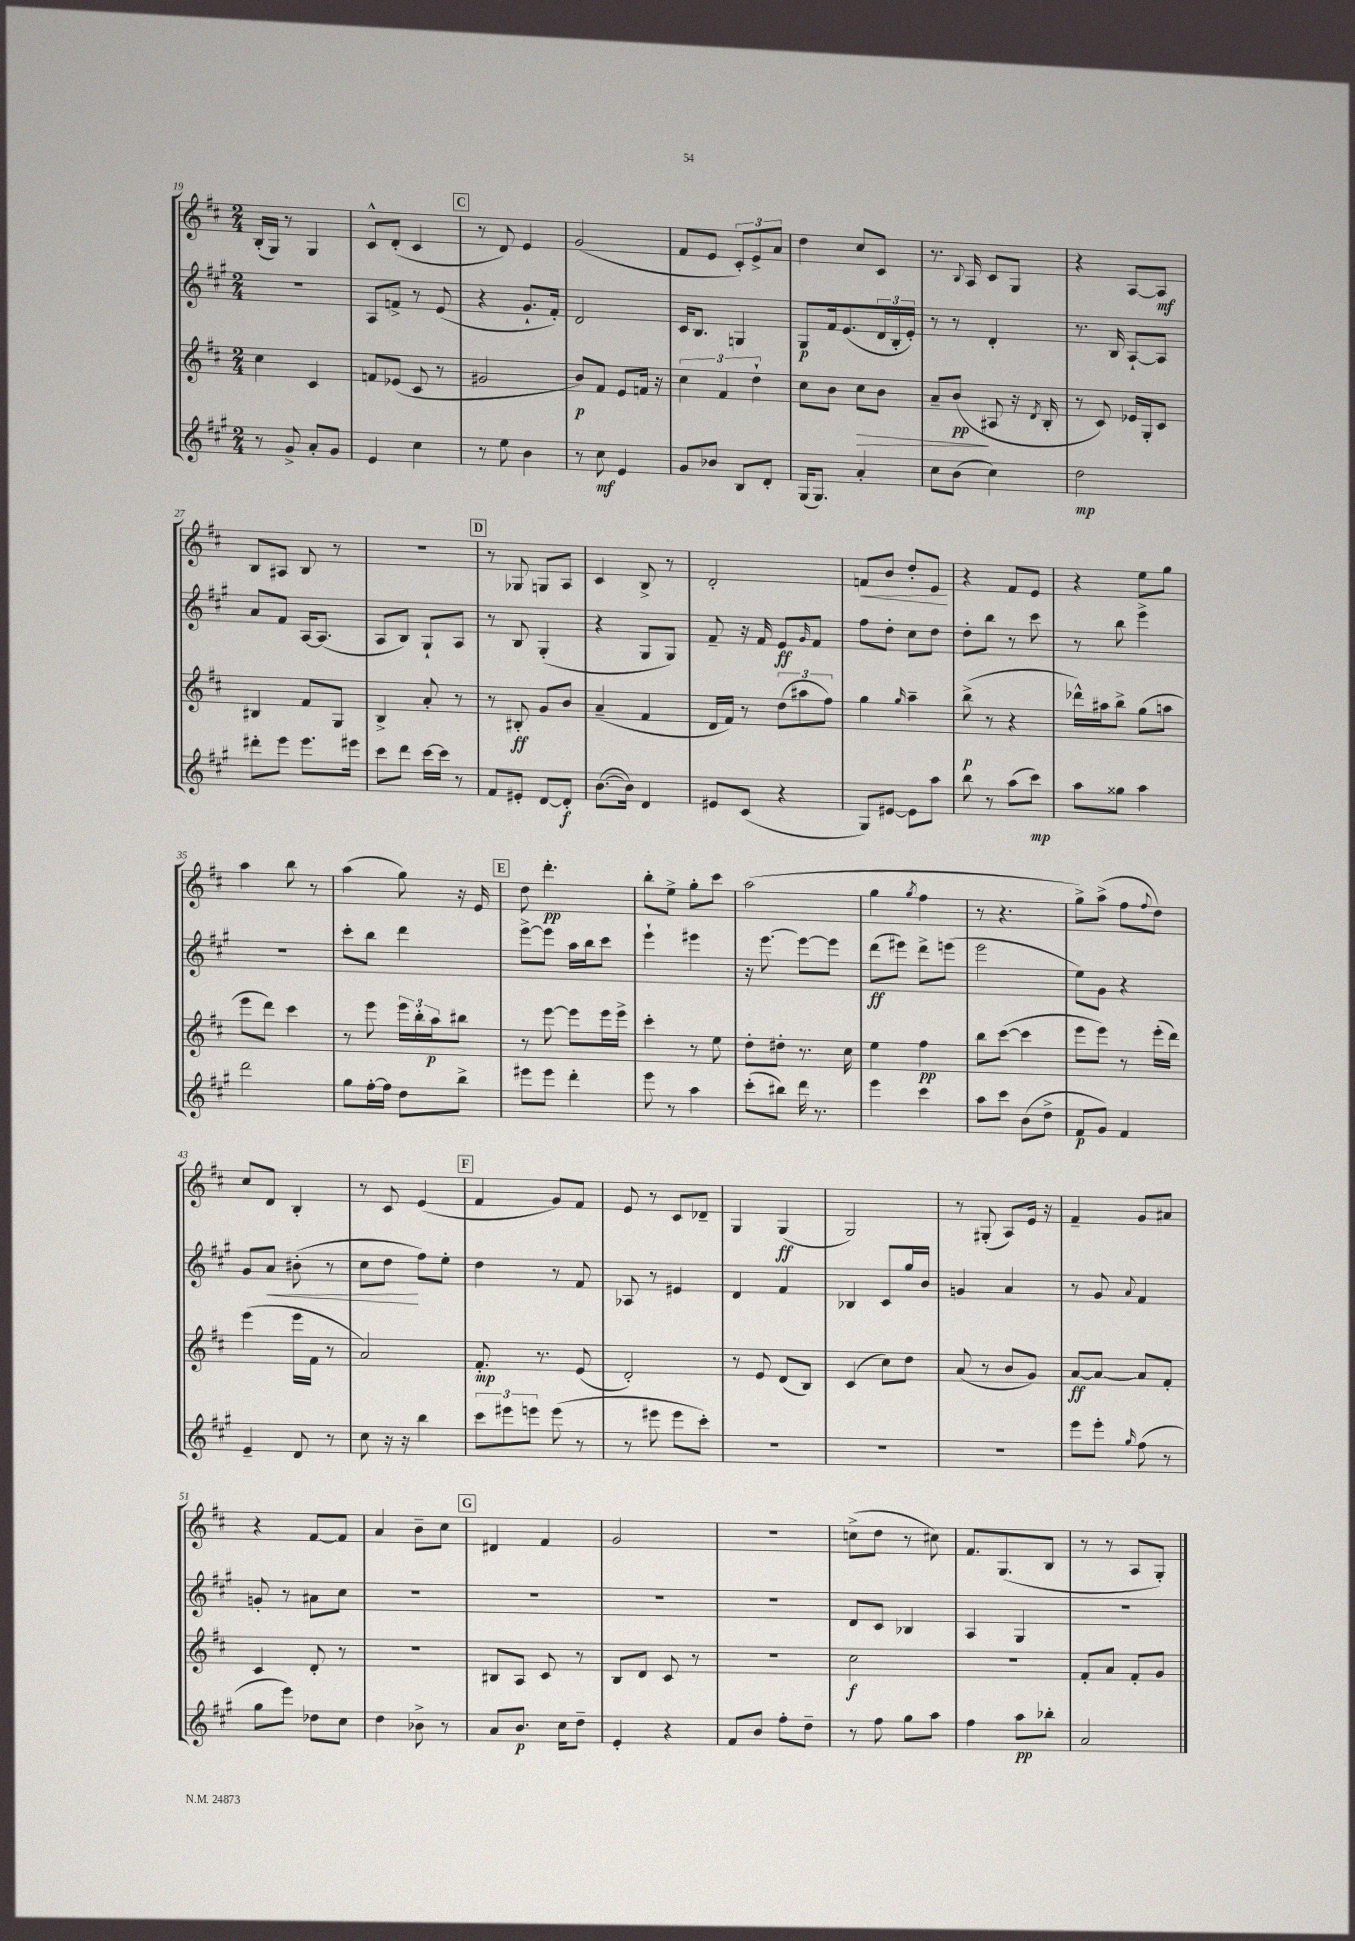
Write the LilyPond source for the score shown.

<<
\new StaffGroup <<
\new Staff = "s0" {
    \clef treble \key d \major \numericTimeSignature \time 2/4
    b16-.( g16) r8 g4 |
    cis'8-^ d'8-.( cis'4 |
    \mark \markup { \box "C" } r8 d'8) e'4 |
    g'2( |
    fis'8 e'8 \tuplet 3/2 { cis'8-.) e'8-> a'8 } |
    d''4 cis''8 cis'8 |
    r8. \appoggiatura { b8 } a16 cis'8 g8 |
    r4 a8~ a8\mf |
    b8 ais8 b8 r8 |
    R2 |
    \mark \markup { \box "D" } r8 ges8 g8 a8 |
    cis'4 b8-> r8 |
    d'2-. |
    f'8\< b'8 d''8-. e'8\! |
    r4 fis'8 e'8 |
    r4 e''8 g''8 |
    a''4 b''8 r8 |
    a''4( g''8) r16 e'16 |
    \mark \markup { \box "E" } d''8 d'''4.-.\pp |
    b''8-. e''8-> g''8-. cis'''8 |
    a''2( |
    g''4 \acciaccatura { g''8 } fis''4 |
    r8 r4. |
    g''8->) a''8->( fis''8 \appoggiatura { fis''8 } d''8) |
    cis''8 d'8 b4-. |
    r8 cis'8 e'4( |
    \mark \markup { \box "F" } fis'4 g'8) fis'8 |
    e'8 r8 cis'8 des'8-- |
    g4 g4\ff( |
    g2) |
    r8 gis8-.( a8) e'16 r16 |
    fis'4-- g'8 ais'8 |
    r4 fis'8~ fis'8 |
    a'4 b'8-- cis''8 |
    \mark \markup { \box "G" } dis'4 fis'4 |
    g'2 |
    r2 |
    c''8->( d''8 r8 cis''8) |
    fis'8. g8.( b8 |
    r8 r8 a8 g8-.) \bar "|." |
}
\new Staff = "s1" {
    \clef treble \key a \major \numericTimeSignature \time 2/4
    r2 |
    a8 f'8-> r8 e'8( |
    \mark \markup { \box "C" } r4 gis'8.-! fis'16-.) |
    d'2 |
    cis'16 b8. g4 |
    gis8\p fis'16 e'8.( \tuplet 3/2 { d'16 b16-. e'16-.) } |
    r8 r8 d'4-. |
    r8. b16 a8~-! a8 |
    a'8 fis'8 a16~ a8.( |
    a8 b8) gis8-! a8 |
    \mark \markup { \box "D" } r8 b8 gis4-.( |
    r4 gis8 gis8) |
    fis'8-- r16 fis'16 e'8\ff \grace { gis'16 } fis'8 |
    fis''8 d''8-. cis''8 d''8 |
    d''8-. b''8 r8 cis'''8 |
    r8 b''8 e'''4-> |
    R2 |
    cis'''8-. b''8 d'''4 |
    \mark \markup { \box "E" } e'''8~-> e'''8 a''16 b''16 cis'''8 |
    e'''4-! eis'''4 |
    r16 e'''8.~ e'''8~ e'''8 |
    d'''8\ff( eis'''8) d'''8-> e'''8( |
    e'''2 |
    e''8) gis'8 r4 |
    gis'8 a'8\< bis'8-.( r8 |
    cis''8 d''8\! fis''8) e''8-. |
    \mark \markup { \box "F" } d''4 r8 fis'8 |
    aes8 r8 eis'4 |
    d'4 fis'4 |
    bes4 cis'8 gis''16 b'16 |
    g'4 a'4 |
    r8 gis'8 \appoggiatura { a'8 } fis'4 |
    g'8-. r8 ais'8 cis''8 |
    R2 |
    \mark \markup { \box "G" } R2 |
    R2 |
    R2 |
    d'8 cis'8 bes4 |
    a4 gis4 |
    r2 \bar "|." |
}
\new Staff = "s2" {
    \clef treble \key d \major \numericTimeSignature \time 2/4
    cis''4 cis'4 |
    f'8 ees'8( cis'8 r8 |
    \mark \markup { \box "C" } gis'2 |
    b'8\p) fis'8 e'8 f'16 r16 |
    \tuplet 3/2 { cis''4 fis'4 d''4-! } |
    cis''8 b'8 cis''8\> b'8 |
    a'8-- b'8\pp\!( ais8 r16 \acciaccatura { d'8 } b16-. |
    r8 cis'8) ees'16 g16-. cis'8 |
    bis4 fis'8 g8 |
    b4-> a'8-. r8 |
    \mark \markup { \box "D" } r8 bis8-.\ff g'8 b'8 |
    a'4--( fis'4 |
    d'16 fis'16) r8 \tuplet 3/2 { d''8( ais''8 fis''8) } |
    g''4 \grace { g''16 } a''4-- |
    b''8->\p( r8 r4 |
    des'''16-^) ais''16 b''8-> g''8( a''8 |
    e'''8 d'''8) cis'''4 |
    r8 e'''8 \tuplet 3/2 { e'''16 b''16-. a''16\p } bis''8 |
    \mark \markup { \box "E" } r8 e'''8~ e'''8 e'''16 e'''16-> |
    cis'''4-. r8 e''8 |
    d''8-. dis''8-. r8. cis''16 |
    e''4 fis''4\pp |
    b''8 cis'''8~( cis'''4 |
    e'''8 e'''8) r8 e'''16-.( d'''16) |
    e'''4( e'''16 fis'16 r8 |
    a'2) |
    \mark \markup { \box "F" } fis'8.-.\mp r8. e'8( |
    d'2-.) |
    r8 e'8 d'8( b8) |
    cis'4( cis''8) d''8 |
    a'8( r8 b'8 g'8) |
    a'8~\ff a'8~ a'8 fis'8-. |
    cis'4 d'8-. r8 |
    R2 |
    \mark \markup { \box "G" } bis8 a8 cis'8 r8 |
    b8 d'8 cis'8 r8 |
    R2 |
    cis''2\f |
    r2 |
    fis'8-. a'8 fis'8-. g'8 \bar "|." |
}
\new Staff = "s3" {
    \clef treble \key a \major \numericTimeSignature \time 2/4
    r8 gis'8-> a'8-. gis'8 |
    e'4 cis''4 |
    \mark \markup { \box "C" } r8 e''8 b'4 |
    r8 cis''8\mf e'4 |
    gis'8 bes'8 b8 d'8-. |
    gis16( gis8.) a'4-. |
    cis''8 b'8( cis''4) |
    d''2\mp |
    dis'''8-. e'''8 e'''8. eis'''16 |
    cis'''8 d'''8 cis'''16~ cis'''16 r8 |
    \mark \markup { \box "D" } fis'8 eis'8-. d'8~ d'8-.\f |
    b'8.~( b'16) d'4 |
    eis'8 cis'8( r4 |
    gis8) eis'8~ eis'8 a''8 |
    b''8 r8 a''8( cis'''8\mp) |
    a''8 gisis''8 a''4 |
    d'''2 |
    gis''8 fis''16~-. fis''16 d''8 b''8-> |
    \mark \markup { \box "E" } eis'''8 eis'''8 d'''4-. |
    e'''8 r8 a''4 |
    cis'''8-.( bis''8) d'''16 r8. |
    e'''4 cis'''4 |
    a''8 cis'''8 b'8( d''8-> |
    fis'8\p gis'8) fis'4 |
    e'4-- d'8 r8 |
    cis''8 r16 r16 b''4 |
    \mark \markup { \box "F" } \tuplet 3/2 { cis'''8 eis'''8 e'''8 } e'''8( r8 |
    r8 eis'''8 eis'''8 cis'''8-.) |
    R2 |
    R2 |
    R2 |
    e'''8 e'''8-. \grace { gis''16 } fis''8( r8 |
    gis''8 e'''8) des''8 cis''8 |
    d''4 bes'8-> r8 |
    \mark \markup { \box "G" } a'8 b'8.\p cis''16 d''8-- |
    e'4-. r4 |
    fis'8 b'8 fis''8-. d''8-- |
    r8 fis''8 gis''8 a''8 |
    fis''4 a''8\pp bes''8-. |
    a'2 \bar "|." |
}
>>
>>
\layout { \context { \Score currentBarNumber = #19 } }
